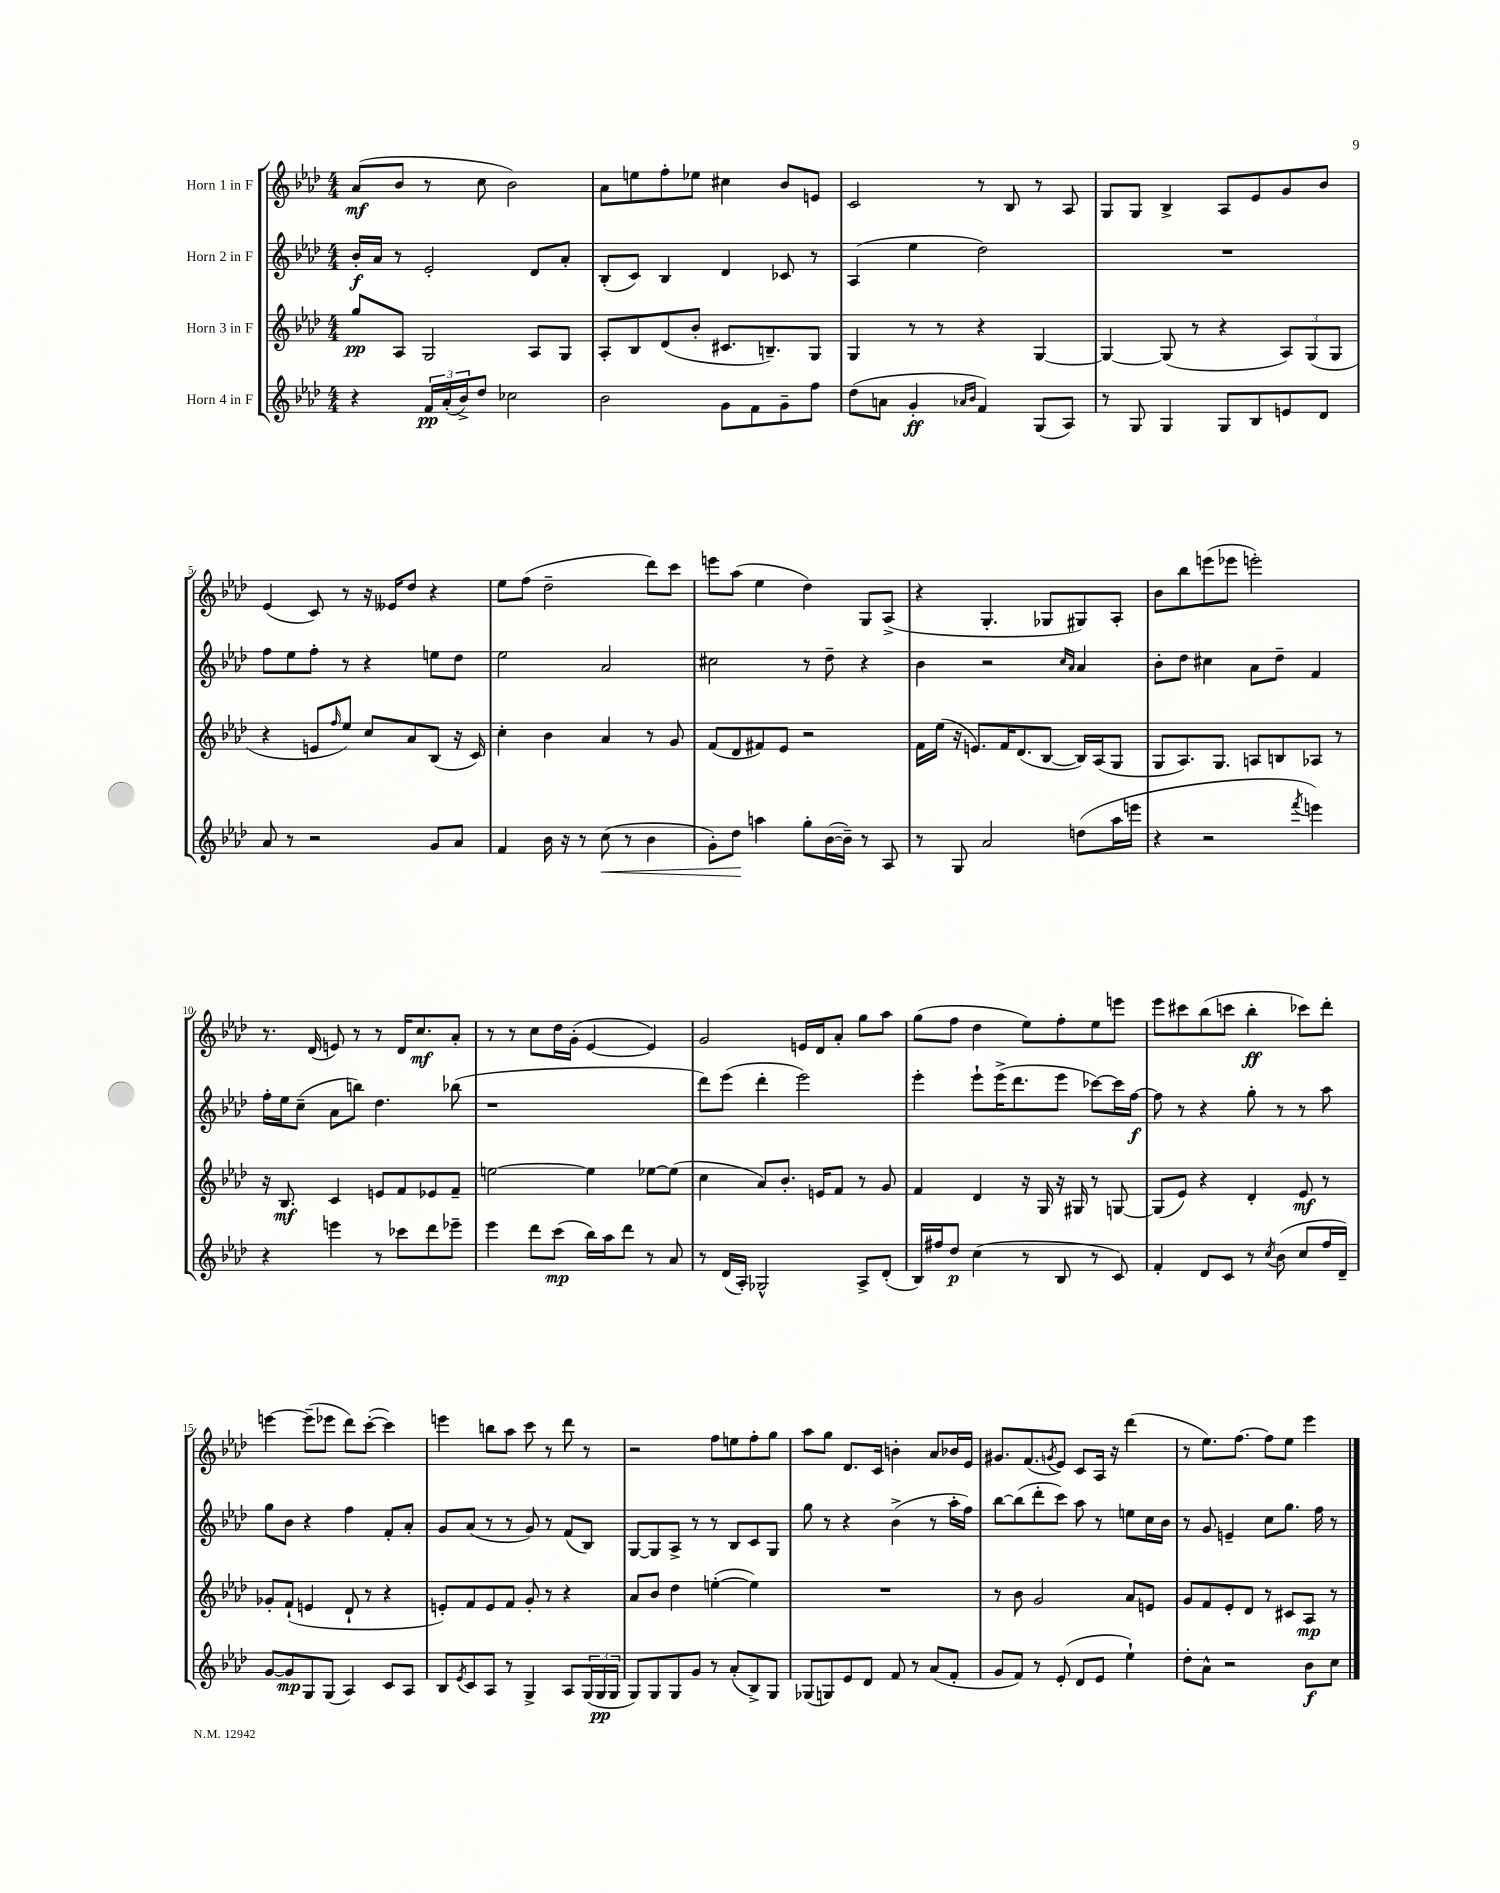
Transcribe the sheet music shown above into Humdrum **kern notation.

**kern	**kern	**kern	**kern
*staff4	*staff3	*staff2	*staff1
*clefG2	*clefG2	*clefG2	*clefG2
*k[b-e-a-d-]	*k[b-e-a-d-]	*k[b-e-a-d-]	*k[b-e-a-d-]
*M4/4	*M4/4	*M4/4	*M4/4
4r	8gg	16b-'	(8a-
.	.	16a-	.
.	8A-	8r	8b-
24f	2G	2e-'	8r
(24a-'	.	.	.
24b-^)	.	.	.
8dd-	.	.	8cc
2cc-	.	.	2b-)
.	8A-	8d-	.
.	8G	8a-'	.
=	=	=	=
2b-	8A-'	(8B-'	8a-
.	8B-	8c)	8ee
.	(8d-	4B-	8ff'
.	8b-'	.	8ee-
8g	8.c#	4d-	4cc#
8f	.	.	.
.	8.B~)	.	.
8g~	.	8c-	8b-
8ff	8G	8r	8e
=	=	=	=
(8dd-	4G	(4A-	2c
8a	.	.	.
4g'	8r	4ee-	.
.	8r	.	.
16qqa-	.	.	.
16qqb-	.	.	.
4f)	4r	2dd-)	8r
.	.	.	8B-
(8G	[4G	.	8r
8A-)	.	.	8A-
=	=	=	=
8r	4G_	1r	8G
8G	.	.	8G
4G	(8G]	.	4B-^
.	8r	.	.
8G	4r	.	8A-
8B-	.	.	8e-
8e	12A-)	.	8g
.	(12G	.	.
8d-	.	.	8b-
.	12G	.	.
=	=	=	=
8a-	4r	8ff	(4e-
8r	.	8ee-	.
2r	8e	8ff'	8c)
.	16qqff	.	.
.	8ee-)	8r	8r
.	8cc	4r	16r
.	.	.	16e--
.	8a-	.	8dd-
8g	(8B-	8ee	4r
8a-	16r	8dd-	.
.	16c)	.	.
=	=	=	=
4f	4cc'	2ee-	8ee-
.	.	.	(8ff
16b-	4b-	.	2dd-~
16r	.	.	.
8r	.	.	.
(8cc	4a-	2a-	.
8r	.	.	.
4b-	8r	.	8ddd-)
.	8g	.	8ccc
=	=	=	=
8g')	(8f	2cc#	8eee
8dd-	8d-	.	(8aa-
4aa	8f#)	.	4ee-
.	8e-	.	.
8gg'	2r	8r	4dd-)
([16b-	.	8dd-~	.
16b-~])	.	.	.
8r	.	4r	8G
8A-	.	.	(8A-^
=	=	=	=
8r	16f	4b-	4r
.	(16ee-	.	.
8G	16r	.	.
.	8.e)	.	.
2a-	.	2r	4.G'
.	16f	.	.
.	(8.d-	.	.
.	[8B-	.	8G-
.	.	16qqcc	.
.	.	16qqa-	.
(8dd	16B-])	4a-	8G#)
.	(16A-	.	.
16aa-	8G	.	8A-'
16eee	.	.	.
=	=	=	=
4r	8G	8b-'	8b-
.	8.A-)	8dd-	8bb-
2r	.	4cc#	(8eee
.	8.G	.	.
.	.	.	8eee-
.	8A	8a-	2eee')
.	8B	8dd-~	.
8qfff	.	.	.
4eee)	8A-	4f	.
.	8r	.	.
=	=	=	=
4r	16r	16ff'	8.r
.	8.B-	16ee-	.
.	.	(8cc~	.
.	.	.	(16d-
4eee	4c	8a-	8e)
.	.	8bb)	8r
8r	8e	4.dd-	8r
8ccc-	8f	.	16d-
.	.	.	8.cc
8ddd-	8e-	.	.
8eee-~	8f~	(8bb-	8a-'
=	=	=	=
4eee-	[2ee	1r	8r
.	.	.	8r
8ddd-	.	.	8cc
(8ccc	.	.	16dd-
.	.	.	(16g'
16bb-)	4ee]	.	[4e-
16aa-	.	.	.
8ddd-	.	.	.
8r	[8ee-	.	4e-])
8a-	(8ee-]	.	.
=	=	=	=
8r	4cc	8ddd-)	2g
(16d-	.	(8eee-	.
16A-')	.	.	.
2G-^^	8a-)	4ddd-'	.
.	8.b-'	.	.
.	.	2eee-)	16e
.	16e	.	16d-
.	8f	.	8a-'
8A-^	8r	.	8gg
(8d-'	8g	.	8aa-
=	=	=	=
16B-)	4f	4eee-'	(8gg
16ff#	.	.	.
8dd-	.	.	8ff
(4cc	4d-	8eee-`	4dd-
.	.	(16eee-^	.
.	.	8.ddd-	.
8r	16r	.	8ee-)
.	16G	.	.
8B-	16r	8eee-	8ff'
.	16G#	.	.
8r	8r	[8ccc-)	8ee-
8c)	[8G	16ccc-]	8eee
.	.	[16ff	.
=	=	=	=
4f'	(8G]	8ff]	8eee-
.	8e-)	8r	8ccc#
8d-	4r	4r	(8bb-
8c	.	.	8ccc
8r	4d-'	8gg'	4bb-'
8qcc	.	.	.
(8b-	.	8r	.
8cc	8e-	8r	8ccc-)
16ff	8r	8aa-	8ddd-'
16d-~)	.	.	.
=	=	=	=
[8g	8g-'	8gg	[4eee
8g]	(8f`	8b-	.
8G	4e	4r	(8eee~]
(8G	.	.	8eee-
4A-)	8d-`	4ff	8ddd-)
.	8r	.	([8ccc'
8c	4r	8f'	4ccc])
8A-	.	8a-'	.
=	=	=	=
8B-	8e')	8g	4eee
8qe-	.	.	.
8c	8f	(8a-	.
8A-	8e	8r	8bb
8r	8f	8r	8aa-
4G^	8g'	8g)	8ccc
.	8r	8r	8r
8A-	4r	(8f	8ddd-
(24G	.	8B-)	8r
24G	.	.	.
24G	.	.	.
=	=	=	=
8G)	8a-	[8G	2r
8G	8b-	8G]	.
8G	4dd-	8A-^	.
8g	.	8r	.
8r	([4ee'	8r	8ff
(8a-'	.	8B-	8ee
8B-^)	4ee])	8c	8ff'
8G	.	8G	8gg
=	=	=	=
(8G-	1r	8gg	8aa-
8G)	.	8r	8gg
8e-	.	4r	8.d-
8d-	.	.	.
.	.	.	16c
8f	.	(4b-^	4b'
8r	.	.	.
(8a-	.	8r	8a-
8f'	.	16aa-'	16b-
.	.	16ff)	16e-
=	=	=	=
8g	8r	[8bb-	8.g#
8f)	8b-	(8bb-]	.
.	.	.	(8.f
8r	2g	8ddd-'	.
.	.	.	8qg
(8e-'	.	8ccc)	8e-)
8d-	.	8aa-	8c
8e-	.	8r	16A-
.	.	.	16r
4ee-`)	8a-	8ee	(4ddd-
.	8e	16cc	.
.	.	16b-	.
=	=	=	=
8dd-'	8g	8r	8r
8a-^^	8f	8g	8.ee-)
2r	8e-'	4e~	.
.	.	.	[8.ff
.	8d-	.	.
.	8r	8cc	8ff]
.	8c#	8.gg	8ee-
8b-	8A-	.	4eee-
.	.	16ff	.
8cc	8r	8r	.
==	==	==	==
*-	*-	*-	*-
